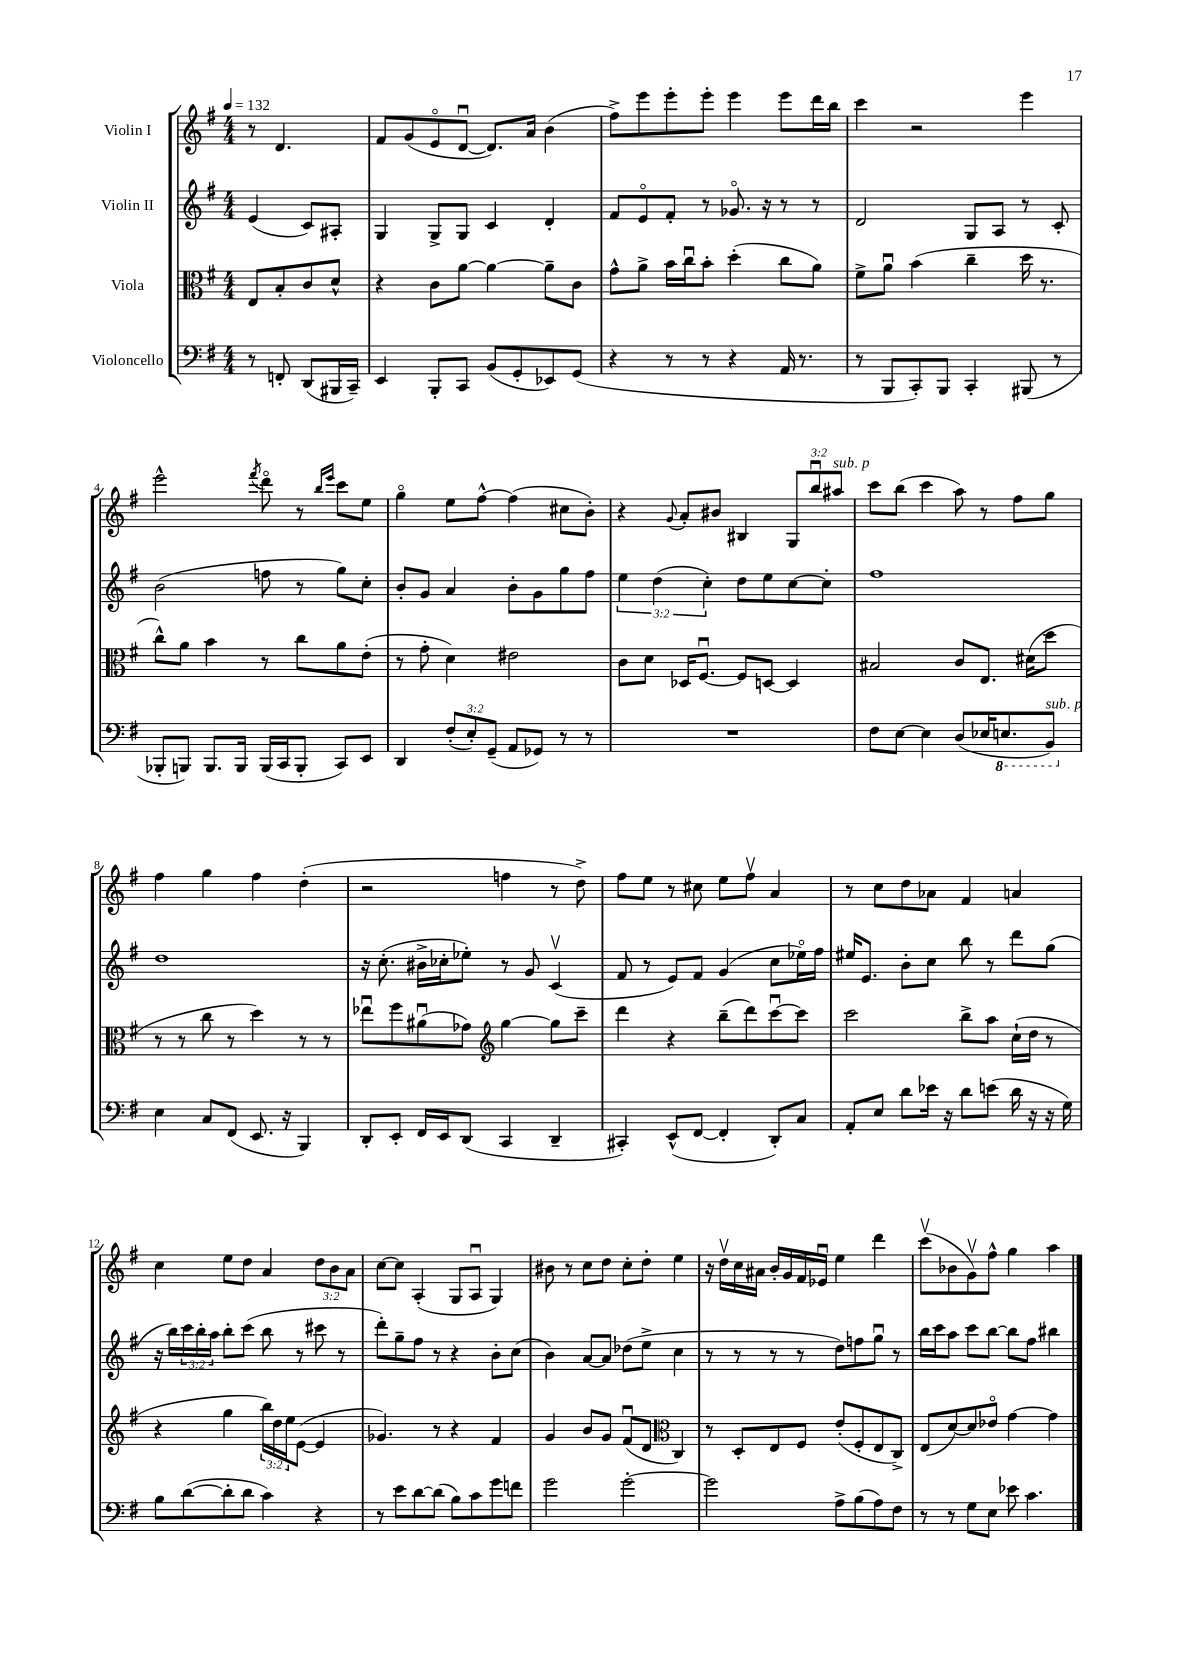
<<
\new StaffGroup <<
\new Staff = "s0" \with { instrumentName = "Violin I" } {
    \clef treble \key g \major \numericTimeSignature \time 4/4 \override Staff.TupletNumber.text = #tuplet-number::calc-fraction-text \partial 2 \tempo 4 = 132
    r8 d'4. |
    fis'8 g'8( e'8\flageolet d'8~\downbow d'8.) a'16 b'4( |
    fis''8->) e'''8 e'''8-. e'''8-. e'''4 e'''8 d'''16 b''16 |
    c'''4 r2 e'''4 |
    e'''2-^ \acciaccatura { fis'''8 } d'''8\flageolet r8 \grace { b''16 e'''16 } c'''8 e''8 |
    g''4\flageolet e''8 fis''8~-^ fis''4( cis''8 b'8-.) |
    r4 \appoggiatura { g'8 } a'8-. bis'8 bis4 \tuplet 3/2 { g8 b''8\downbow ais''8^\markup { \italic "sub. p" } } |
    c'''8 b''8( c'''4 a''8) r8 fis''8 g''8 |
    fis''4 g''4 fis''4 d''4-.( |
    r2 f''4 r8 d''8->) |
    fis''8 e''8 r8 cis''8 e''8 fis''8\upbow a'4 |
    r8 c''8 d''8 aes'8 fis'4 a'4 |
    c''4 e''8 d''8 a'4 \tuplet 3/2 { d''8 b'8 a'8 } |
    c''8~ c''8 a4-.( g8 a8\downbow g4) |
    bis'8 r8 c''8 d''8 c''8-. d''8-. e''4 |
    r16 d''16\upbow c''16 ais'16 b'16-. g'16 fis'16 ees'16\downbow e''4 d'''4 |
    c'''8\upbow( bes'8 g'8\upbow) fis''8-^ g''4 a''4 \bar "|." |
}
\new Staff = "s1" \with { instrumentName = "Violin II" } {
    \clef treble \key g \major \numericTimeSignature \time 4/4 \override Staff.TupletNumber.text = #tuplet-number::calc-fraction-text \partial 2
    e'4( c'8) ais8-. |
    g4 g8-> g8 c'4 d'4-. |
    fis'8 e'8\flageolet fis'8-. r8 ges'8.\flageolet r16 r8 r8 |
    d'2 g8 a8 r8 c'8-. |
    b'2( f''8 r8 g''8) c''8-. |
    b'8-. g'8 a'4 b'8-. g'8 g''8 fis''8 |
    \tuplet 3/2 { e''4 d''4( c''4-.) } d''8 e''8 c''8~ c''8-. |
    fis''1 |
    d''1 |
    r16 c''8.-.( bis'16-> ces''16-. ees''8-.) r8 g'8 c'4\upbow( |
    fis'8 r8 e'8) fis'8 g'4( c''8 ees''16\flageolet) fis''16 |
    eis''16 e'8. b'8-. c''8 b''8 r8 d'''8 g''8( |
    r16 b''16) \tuplet 3/2 { c'''16 b''16-. a''16 } b''8-. c'''8( b''8 r8 cis'''8 r8 |
    d'''8-.) g''8-- fis''8 r8 r4 b'8-. c''8( |
    b'4) a'8~ a'8 des''8( e''8-> c''4 |
    r8 r8 r8 r8 d''8) f''8 g''8\downbow r8 |
    b''16 c'''16 a''8 c'''8 b''8~ b''8 fis''8 bis''4 \bar "|." |
}
\new Staff = "s2" \with { instrumentName = "Viola" } {
    \clef alto \key g \major \numericTimeSignature \time 4/4 \override Staff.TupletNumber.text = #tuplet-number::calc-fraction-text \partial 2
    e8 b8-. c'8 d'8-^ |
    r4 c'8 a'8~ a'4~ a'8-- c'8 |
    g'8-^ a'8-> b'16 c''16\downbow b'8-. d''4-.( c''8 a'8) |
    fis'8-> a'8\downbow b'4( c''4-- d''16 r8. |
    c''8-^) a'8 b'4 r8 c''8 a'8 e'8-.( |
    r8 g'8-. d'4) eis'2 |
    c'8 d'8 des16 fis8.~\downbow fis8 d8~ d4 |
    bis2 c'8 e8. dis'16( d''8 |
    r8 r8 c''8 r8 d''4) r8 r8 |
    ees''8\downbow fis''8 ais'8\downbow( ges'8) \clef treble g''4~ g''8 c'''8-- |
    d'''4 r4 b''8--( d'''8) c'''8~\downbow c'''8 |
    c'''2 b''8-> a''8 c''16-!( d''16 r8 |
    r4 g''4 \tuplet 3/2 { b''16) d''16 e''16 } e'8~( e'4 |
    ges'4.) r8 r4 fis'4 |
    g'4 b'8 g'8 fis'8\downbow( d'8 \clef alto c4) |
    r8 d8-. e8 fis8 e'8-.( fis8-. e8 c8->) |
    e8( d'8~) d'8 ees'8\flageolet g'4~ g'4 \bar "|." |
}
\new Staff = "s3" \with { instrumentName = "Violoncello" } {
    \clef bass \key g \major \numericTimeSignature \time 4/4 \override Staff.TupletNumber.text = #tuplet-number::calc-fraction-text \partial 2
    r8 f,8-. d,8( bis,,16 c,16--) |
    e,4 b,,8-. c,8 b,8( g,8-. ees,8) g,8( |
    r4 r8 r8 r4 a,16 r8. |
    r8 b,,8 c,8-.) b,,8 c,4-. bis,,8( r8 |
    bes,,8-. b,,8) b,,8. b,,16 b,,16( c,16 b,,8-. c,8) e,8 |
    d,4 \tuplet 3/2 { fis8-.( e8-.) g,8--( } a,8 ges,8) r8 r8 |
    R1 |
    fis8 e8~ e4 d8( ees16 \ottava #-1 e,!8. b,,8^\markup { \italic "sub. p" }) \ottava #0 |
    e4 c8 fis,8( e,8. r16 b,,4) |
    d,8-. e,8-. fis,16 e,16 d,8( c,4 d,4-- |
    cis,4-.) e,8-^( fis,8~ fis,4-. d,8-.) c8 |
    a,8-. e8 d'8 ees'16 r16 d'8 e'8( d'16 r16 r16 g16) |
    b8 d'8~( d'8-. d'8 c'4) r4 |
    r8 e'8 d'8~ d'8( b8) c'8 g'8 f'8 |
    g'2 g'2~-. |
    g'2 a8-> b8( a8) fis8 |
    r8 r8 g8 e8 ees'8 c'4. \bar "|." |
}
>>
>>
